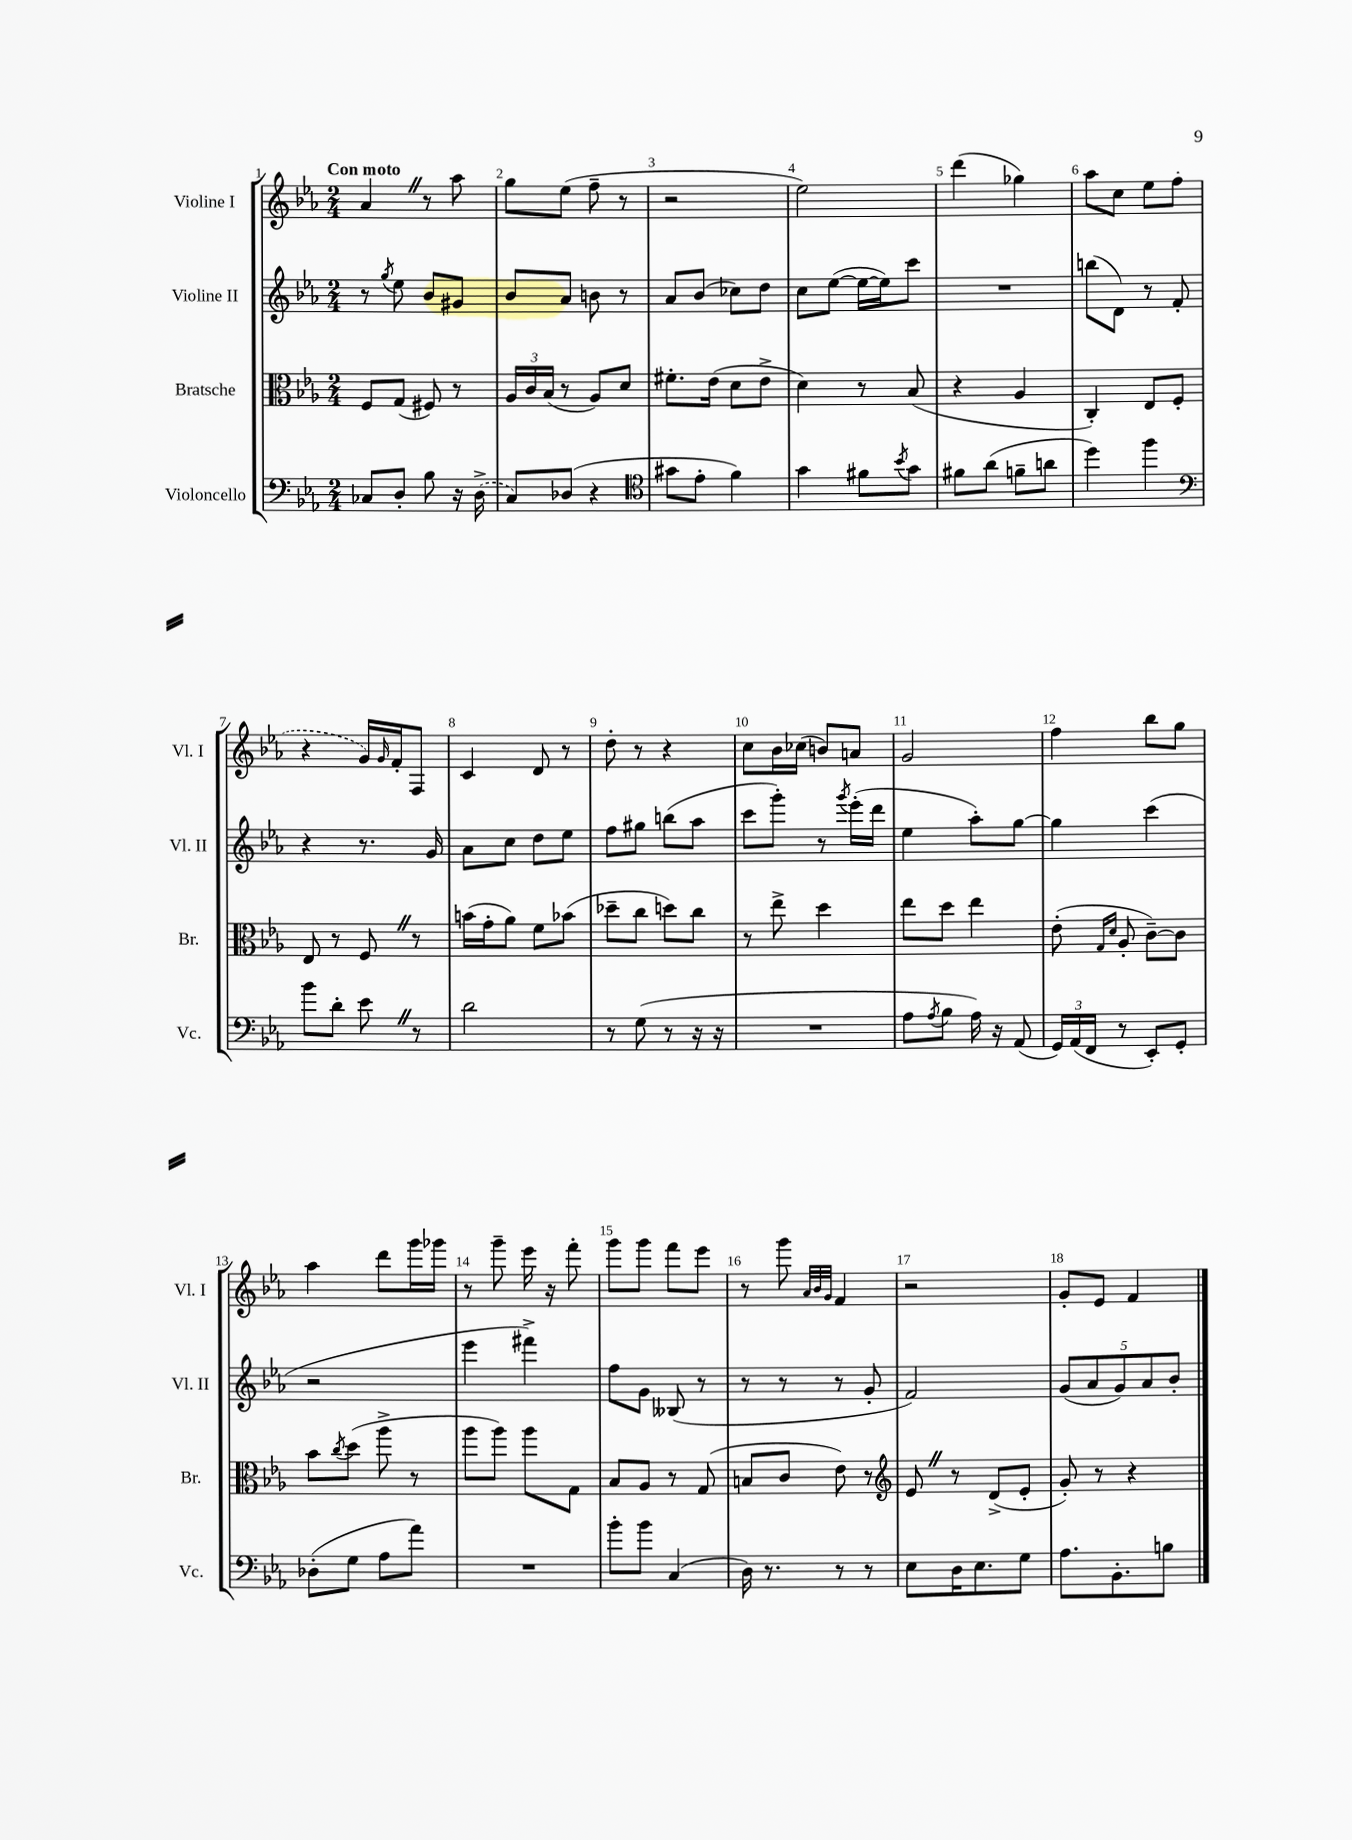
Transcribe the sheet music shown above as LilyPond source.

<<
\new StaffGroup <<
\new Staff = "s0" \with { instrumentName = "Violine I" shortInstrumentName = "Vl. I" } {
    \clef treble \key ees \major \numericTimeSignature \time 2/4 \tempo "Con moto"
    aes'4 \once \override BreathingSign.text = \markup { \musicglyph "scripts.caesura.straight" } \breathe r8 aes''8 |
    g''8 ees''8( f''8-- r8 |
    r2 |
    ees''2) |
    d'''4( ges''4) |
    aes''8 c''8 ees''8 \once \slurDashed f''8( |
    r4 g'16) \grace { g'16 } f'16-. f8 |
    c'4 d'8 r8 |
    d''8-. r8 r4 |
    c''8 bes'16 ces''16( b'8) a'8 |
    g'2 |
    f''4 bes''8 g''8 |
    aes''4 d'''8 g'''16 ges'''16 |
    r8 g'''8-- ees'''16 r16 f'''8-. |
    g'''8 g'''8 f'''8 ees'''8 |
    r8 g'''8 \grace { aes'32 bes'32 g'32 } f'4 |
    r2 |
    g'8-. ees'8 f'4 \bar "|." |
}
\new Staff = "s1" \with { instrumentName = "Violine II" shortInstrumentName = "Vl. II" } {
    \clef treble \key ees \major \numericTimeSignature \time 2/4
    r8 \acciaccatura { g''8 } ees''8 bes'8 gis'8 |
    bes'8 aes'8 b'8 r8 |
    aes'8 bes'8( ces''8) d''8 |
    c''8 ees''8~( ees''16~ ees''16) c'''8 |
    R2 |
    b''8( d'8) r8 f'8-. |
    r4 r8. g'16 |
    aes'8 c''8 d''8 ees''8 |
    f''8 gis''8 b''8( aes''8 |
    c'''8 g'''8-.) r8 \acciaccatura { g'''8 } ees'''16-.( d'''16 |
    ees''4 aes''8-.) g''8~ |
    g''4 c'''4( |
    r2 |
    ees'''4 fis'''4->) |
    f''8 g'8 beses8( r8 |
    r8 r8 r8 g'8-. |
    f'2) |
    \tuplet 5/4 { g'8( aes'8 g'8) aes'8 bes'8-. } \bar "|." |
}
\new Staff = "s2" \with { instrumentName = "Bratsche" shortInstrumentName = "Br." } {
    \clef alto \key ees \major \numericTimeSignature \time 2/4
    f8 g8( fis8) r8 |
    \tuplet 3/2 { aes16 c'16 bes16( } r8 aes8) d'8 |
    fis'8.-. ees'16( d'8 ees'8-> |
    d'4) r8 bes8( |
    r4 aes4 |
    c4-.) ees8 f8-. |
    ees8 r8 f8 \once \override BreathingSign.text = \markup { \musicglyph "scripts.caesura.straight" } \breathe r8 |
    b'16( g'16-. aes'8) f'8 bes'8( |
    des''8-- c''8 d''8) c''8 |
    r8 ees''8-> d''4 |
    ees''8 d''8 ees''4 |
    ees'8-.( \grace { g16 d'16 } aes8-. c'8~--) c'8 |
    bes'8 \acciaccatura { c''8 } d''8( aes''8-> r8 |
    aes''8 aes''8) aes''8 g8 |
    bes8 aes8 r8 g8( |
    b8 c'8 ees'8) r8 |
    \clef treble ees'8 \once \override BreathingSign.text = \markup { \musicglyph "scripts.caesura.straight" } \breathe r8 d'8->( ees'8-. |
    g'8-.) r8 r4 \bar "|." |
}
\new Staff = "s3" \with { instrumentName = "Violoncello" shortInstrumentName = "Vc." } {
    \clef bass \key ees \major \numericTimeSignature \time 2/4
    ces8 d8-. bes8 r16 \once \slurDashed d16->( |
    c8) des8( r4 |
    \clef tenor gis'8 ees'8-. f'4) |
    g'4 fis'8 \acciaccatura { bes'8 } g'8 |
    fis'8 aes'8( f'8-- a'8 |
    d''4) f''4 |
    \clef bass bes'8 d'8-. ees'8 \once \override BreathingSign.text = \markup { \musicglyph "scripts.caesura.straight" } \breathe r8 |
    d'2 |
    r8 g8( r8 r16 r16 |
    R2 |
    aes8 \acciaccatura { aes8 } bes8 aes16) r16 aes,8( |
    \tuplet 3/2 { g,16) aes,16( f,16 } r8 ees,8-.) g,8-. |
    des8-.( g8 aes8 aes'8) |
    R2 |
    bes'8-. bes'8 c4( |
    d16) r8. r8 r8 |
    ees8 d16 ees8. g8 |
    aes8. bes,8.-. b8 \bar "|." |
}
>>
>>
\layout { \context { \Score \override BarNumber.break-visibility = ##(#f #t #t) barNumberVisibility = #all-bar-numbers-visible } }
